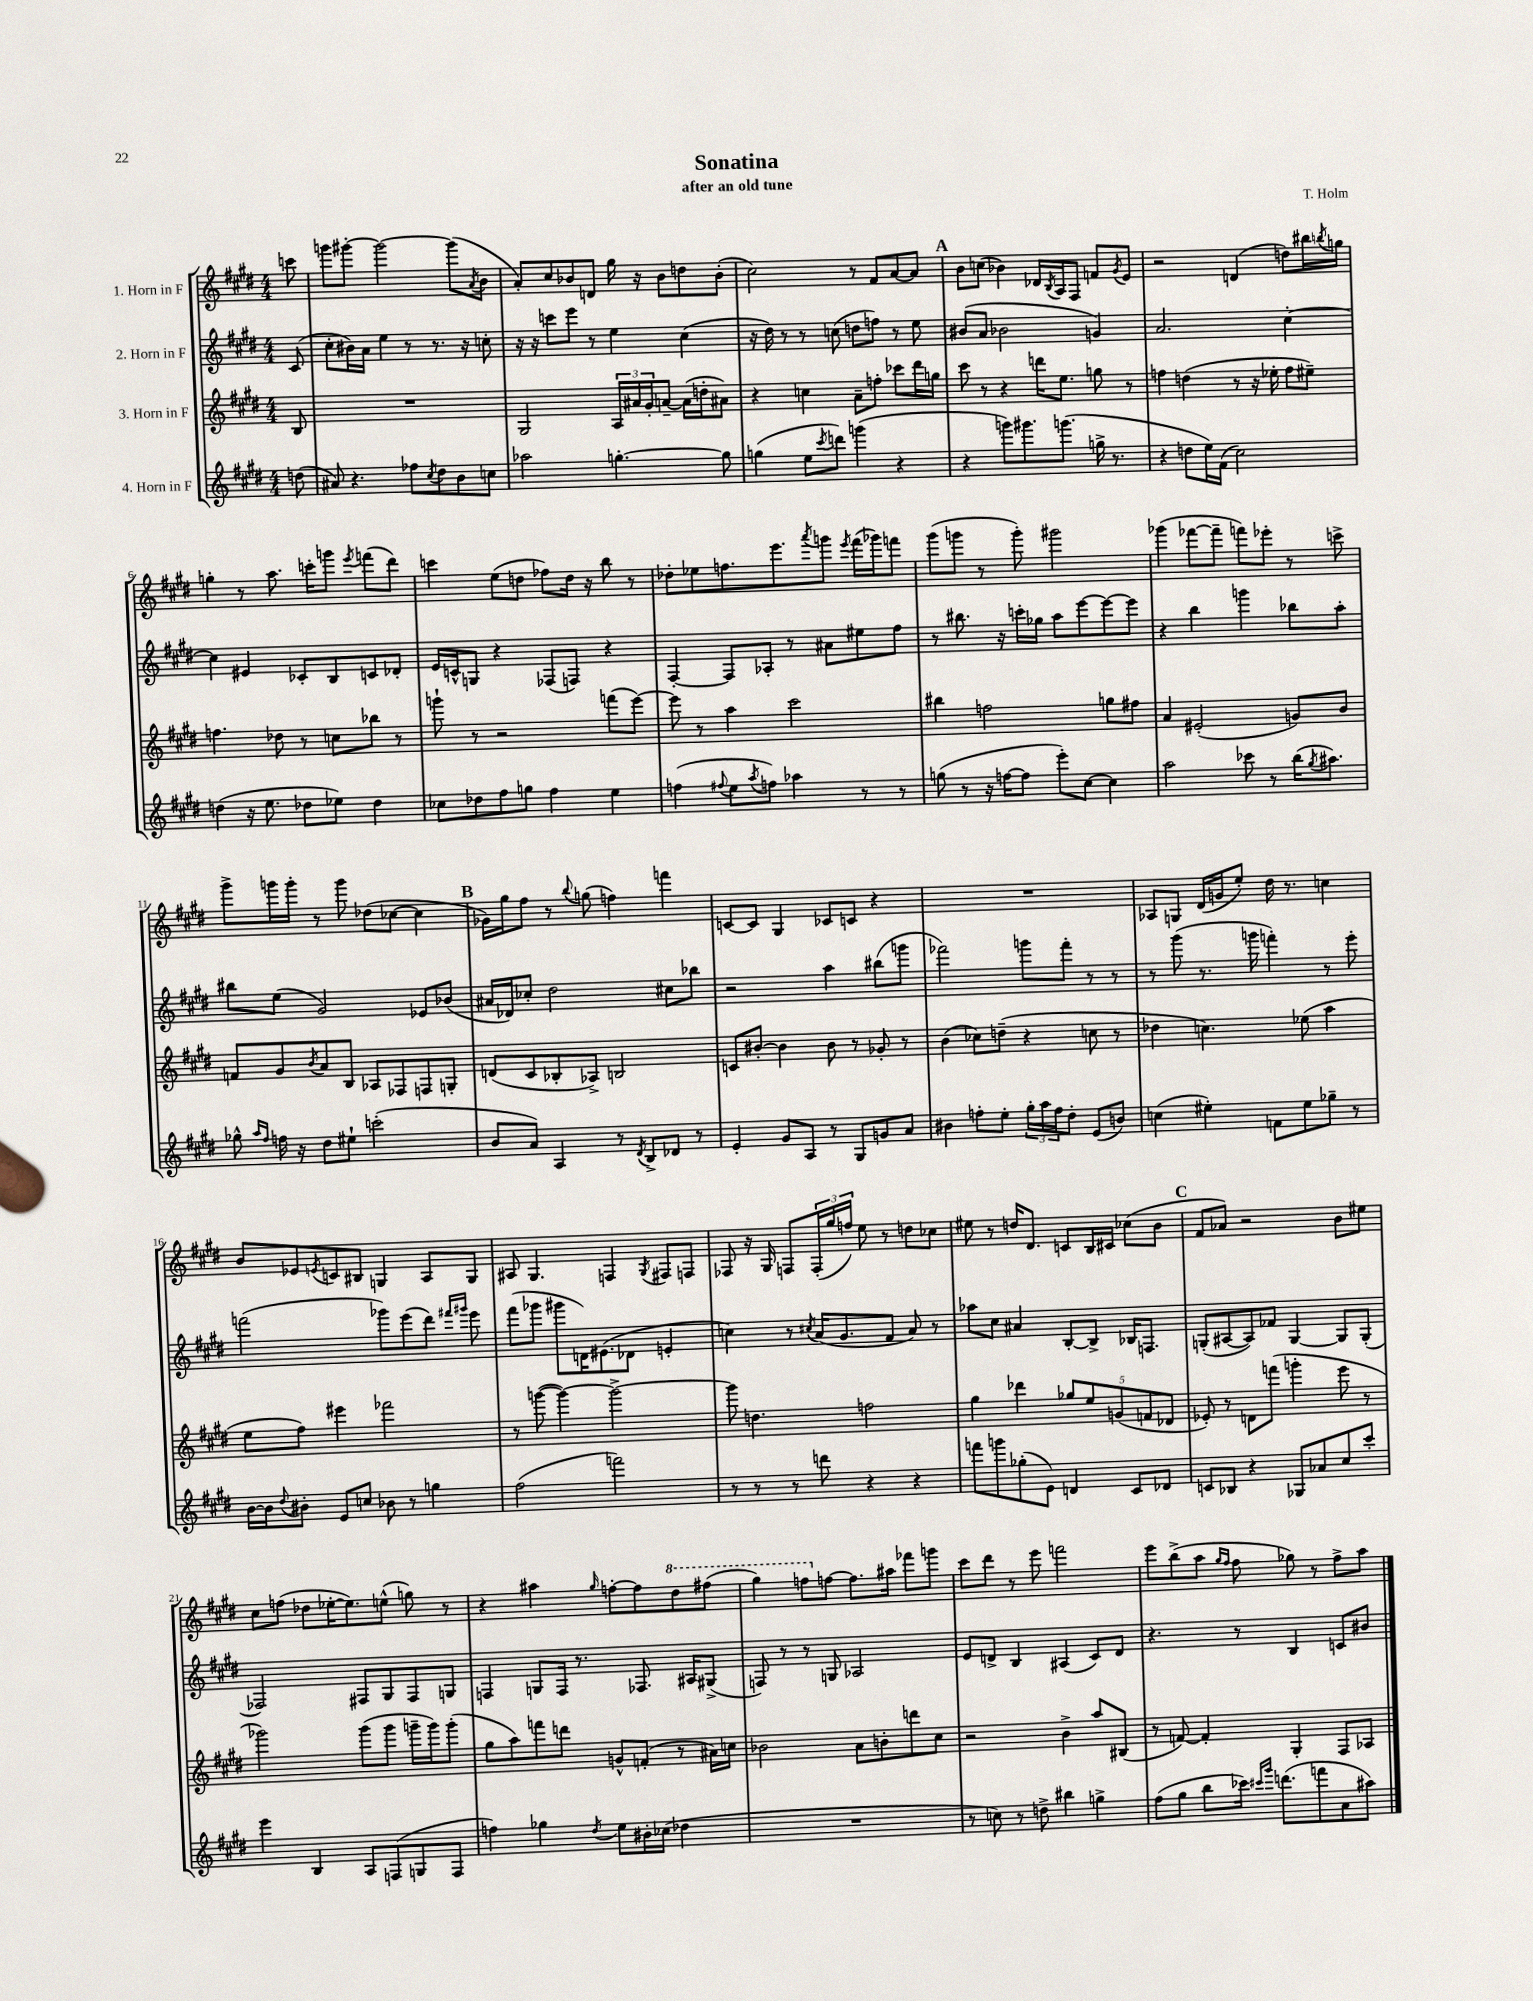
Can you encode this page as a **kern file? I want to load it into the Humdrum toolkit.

**kern	**kern	**kern	**kern
*staff4	*staff3	*staff2	*staff1
*clefG2	*clefG2	*clefG2	*clefG2
*k[f#c#g#d#]	*k[f#c#g#d#]	*k[f#c#g#d#]	*k[f#c#g#d#]
*M4/4	*M4/4	*M4/4	*M4/4
(8dd\	8B/	(8c#/	8ccc\
=	=	=	=
8a#/)	1r	8cc#'\L	8ggg\L
4.r	.	16b#\L)	[8ggg#'\J
.	.	16a\JJ	.
.	.	4ee\	2ggg#\_
8ff-\L	.	8r	.
8qcc#/	.	.	.
8dd#\	.	8.r	.
8b\	.	.	(8ggg#\]L
.	.	16r	.
.	.	.	8qa/
8cc\J	.	8cc'\	8b\J
=	=	=	=
2aa-\	2G#/	16r	8a'/L)
.	.	16r	.
.	.	8ccc\L	8cc#/
.	.	8eee\J	8b-/
.	.	8r	8d/J
[4.gg'\	24A/LL	4ee\	16gg#\
.	24a#/	.	.
.	.	.	16r
.	24g#'/J	.	.
.	[8a~/J	.	8b-\L
.	(16a\]LL	(4cc#\	8dd\
.	16dd'\J	.	.
8gg\]	8a#\J)	.	(8b-'\J
=	=	=	=
(4gg\	4r	16r	2cc#\)
.	.	16dd#\)	.
.	.	8r	.
8ee\L	4cc\	8r	.
8qccc#/	.	.	.
8ddd\J)	.	(8cc\	.
(4ggg\	8a~\L	8dd\L	8r
.	8ff'\J	8ff\J)	8f#/L
4r	8ccc-\L	8r	[8a/
.	16ddd#\L	8ee\	8a/]J
.	16gg\JJ	.	.
=	=	=	=
4r	8ccc#\	(8b#/L	8b\L
.	8r	8a/J	(8cc\J
8ggg\L)	4r	2b-\	4b-\)
8.ggg#\	.	.	.
.	16ddd\LK	.	16d-/LL
.	.	.	8qB/
(8.ggg\J	8.ee\J	.	16A/J
.	.	.	8F#/J
16gg^\	8gg\	4g/)	8f/L
8.r	.	.	.
.	.	.	8qg#/
.	8r	.	8e/J
=	=	=	=
4r	4ff\	2.a/	2r
8dd\L	(4dd\	.	.
16ee\L)	.	.	.
(16f#\JJ	.	.	.
2cc#\)	8r	.	(4d/
.	16r	.	.
.	16ee-'\	.	.
.	8ff\L	[4cc#'\	8dd\L)
.	8ee#~\J)	.	16bb#\L
.	.	.	8qbb/
.	.	.	16gg\JJ
=	=	=	=
(4dd\	4.ff\	4cc#\]	4gg'\
16r	.	4e#/	8r
8.ee\	.	.	.
.	8dd-\	.	8.aa\
8dd-\L	8r	8c-'/L	.
.	.	.	16ccc'\LK
8ee-\J)	8cc\L	8B/	8ggg\J
.	.	.	8qeee/
4dd-\	8bb-\J	8c/	(8fff\L
.	8r	8d-'/J	8ddd#\J)
=	=	=	=
8cc-\L	8ggg`\	16e/LL	4ccc\
.	.	16c^^/J	.
8dd-\	8r	8G/J	.
8ff#\	2r	4r	(8ee\L
8gg\J	.	.	8dd\J
4ff#\	.	(8F-/L	8ff-\L)
.	.	8F/J)	16dd\Jk
.	.	.	16r
4ee\	(8fff\L	4r	8bb\
.	[8eee\J)	.	8r
=	=	=	=
(4ff\	8eee\]	[4F#'/	8dd-'\L
.	8r	.	8ee-\
8qqff#/	.	.	.
8ee\L	4aa\	8F#/]L	8.ff\
8qaa/	.	.	.
8ff\J)	.	8A-'/J	.
.	.	.	8.eee\
4aa-\	2ccc#\	8r	.
.	.	.	8qaaa/
.	.	8a#\L	8ggg\J
.	.	.	8qeee/
8r	.	8ee#\	(16fff#\LL
.	.	.	16ggg-\J)
8r	.	8ff#\J	8fff\J
=	=	=	=
(8gg\	4bb#\	8r	(8ggg#\L
8r	.	8.bb#\	8ggg\J
16r	2ff\	.	8r
[16ff\LK	.	16r	.
8ff\]J	.	16ccc'\LL	8ggg'\)
.	.	16gg-\JJ	.
8eee'\L)	.	8aa\L	2ggg#\
[8cc#\J	.	[8eee\	.
4cc#\]	8gg\L	8eee\_	.
.	8ff#\J	8eee\]J	.
=	=	=	=
2aa\	4a/	4r	(4ggg-\
.	(2e#'/	4bb\	[8fff-\L
.	.	.	8fff-~\]J
8ccc-\	.	4ggg\	8fff\L)
8r	.	.	8eee-'\J
(16bb\LK	8g/L)	8bb-\L	8r
8qgg#/	.	.	.
8.aa#\J)	.	.	.
.	8b/J	8aa'\J	8ccc^\
=	=	=	=
8gg-^^\	8f/L	8bb#\L	8ggg#^\L
16qqaa/LL	.	.	.
16qqff#/JJ	.	.	.
16ff\	8g#/	(8ee\J	16ggg\L
16r	.	.	16ggg'\JJ
.	8qb/	.	.
8dd#\L	8a/	2g#/)	8r
8ee#`\J	8B/J	.	8ggg\
(2ccc'\	8A-/L	.	(8dd-\L
.	8F-/	.	[8cc-\J
.	8F/	8e-/L	4cc-\]
.	8G'/J	(8b-/J	.
=	=	=	=
8b/L	(8d/L	16a#/LL	16g-\LL)
.	.	16d-/J)	16gg#\J
8a/J)	8c#/	8cc-'/J	8ff#\J
4A/	8B-'/	2dd#\	8r
.	.	.	8qqbb/
.	8A-^/J)	.	(8gg\
8r	2B/	.	4ff\)
8qd#/	.	.	.
8B^/L	.	.	.
8d-/J	.	8cc#\L	4fff\
8r	.	8bb-\J	.
=	=	=	=
4e'/	8c/L	2r	[8c/L
.	[8b#'/J	.	8c/]J
8g#/L	4b#\]	.	4G#/
8A/J	.	.	.
8r	8b#\	4aa\	8c-/L
8G#/L	8r	.	8c/J
8g/	8g-'/	(8bb#\L	4r
8a/J	8r	8ggg\J	.
=	=	=	=
4b#\	(4b\	2fff-\)	1r
8ff'\L	8cc-\L)	.	.
8ee'\J	(8dd~\J	.	.
24gg#'\LL	4r	8ggg\L	.
24aa\	.	.	.
24ff\J	.	.	.
8dd#'\J	.	8fff-'\J	.
(8e/L	8cc\	8r	.
8b/J)	8r	8r	.
=	=	=	=
(4cc\	4dd-\	8r	8A-/L
.	.	(8ggg#\	8G/J
4ee#'\)	4.cc\)	8.r	(16d#/LL
.	.	.	16g/J
.	.	.	8ee'/J)
.	.	16ggg\	.
8f\L	.	4fff'\)	16dd#\
.	.	.	8.r
8ee#\	(8ee-\	.	.
8gg-~\J	4aa\	8r	4cc\
8r	.	8eee'\	.
=	=	=	=
[16b\LL	8ee\L	(2fff\	8b/L
16b\]J	.	.	.
8qqdd#/	.	.	.
8b#'\J	8ff#\J)	.	8e-/
.	.	.	8qe/
8e/L	4eee#\	.	8c/
8cc/J	.	.	8B#/J
8b-\	2fff-\	8ggg-\L)	4G/
8r	.	(8eee\	.
4gg\	.	8ddd#\J)	8A/L
.	.	16qqfff#/LL	.
.	.	16qqggg#/JJ	.
.	.	8eee\	8G/J
=	=	=	=
(2ff#\	8r	(8fff#\L	8A#/
.	([8ggg\	8ggg-\J	4.G#/
.	4ggg\_)	8ggg#\L	.
.	.	16d\K)	.
.	.	(8.e#\	.
2fff\)	2ggg^\_	.	4F/
.	.	8d-\J	.
.	.	.	8qG#/
.	.	4e'/	8F#/L
.	.	.	8F/J
=	=	=	=
8r	8ggg\]	4cc\)	8F-/
8r	4.dd\	.	16r
.	.	.	16G#/
8r	.	8r	8F/L
.	.	8qcc#/	.
8ddd\	.	(16a/LK	(24F'/L
.	.	.	24gg#/
.	.	8.g#/	.
.	.	.	24ff/JJ)
4r	2ff\	.	8ee\
.	.	8f#/J	8r
4r	.	8a/)	8dd\L
.	.	8r	8cc-\J
=	=	=	=
8fff\L	4gg#\	8aa-\L	8ee#\
8ggg\	.	8cc#\J	8r
(8gg-'\	4ddd-\	4a#/	16dd/LK
.	.	.	8.d#/J
8e\J)	.	.	.
4d/	10gg-/L	[8B'/L	8c/L
.	10ee/	.	.
.	.	8B^/]J	16B/L
.	.	.	16c#/JJ
.	(10g/	.	.
8c#/L	.	16B-/LK	(8cc-\L
.	10f/	.	.
.	.	8.F/J	.
8d-/J	.	.	8b\J
.	10d-/J	.	.
=	=	=	=
8c/L	8e-'/)	(8G'/L	8f#/L
8B-/J	8r	[8A#/	8a-/J)
4r	8d\L	8A#/])	2r
.	(8fff\J	8f-/J	.
8G-/L	4ggg'\	[4G/	.
8a-/	.	.	.
8cc#/	8eee\	8G/]L	8b\L
8ccc#'/J	8r	(8G'/J	8ee#\J
=	=	=	=
4eee\	2ggg-\)	2F-/)	8cc#\L
.	.	.	(8ff\J
4B/	.	.	8dd-\L
.	.	.	[16ee-'\K
.	.	.	8.ee-\])
8A/L	(8ggg-\L	8F#/L	.
(8F/	8ggg-\J	8G#/	(8ee^^\J
8G/	16ggg~\LL	8F#/	8gg\)
.	16ggg\J)	.	.
8F/J	(8ggg'\J	8G/J	8r
=	=	=	=
4ff\)	8gg#\L	4F/	4r
.	8aa\)	.	.
4gg-\	8fff\	8G/L	4aa#\
.	8ddd\J	16F/Jk	.
.	.	8.r	.
8qdd#/	.	.	16qqgg#/
8ee\L	8g^^/L	.	[8ff'\L
16b#'\L	(8f'/J	8.F-/	8ff\]
(16cc-\JJ	.	.	.
4dd-\	8r	.	8ddd#\
.	.	16A#/LK	.
.	16a#\LL)	(8G#^/J	(8fff#\J
.	16cc\JJ	.	.
=	=	=	=
1r	2b-\	8F/)	4ggg#\)
.	.	8r	.
.	.	8r	8fff\L
.	.	8G/	[8ff\J
.	8a\L	2A-/	8.ff\]L
.	8b'\	.	.
.	.	.	16aa#\Jk
.	8ddd\	.	8fff-\L
.	8cc#\J	.	8ggg\J
=	=	=	=
8r	2r	8e/L	8ccc#\L
8cc\)	.	8d^/J	8ddd#\J
8r	.	4B/	8r
8dd^\	.	.	8eee\
4bb#\	4b^\	(4A#/	2fff\
4gg^\	8aa/L	8c#/L)	.
.	(8B#/J	8d/J	.
=	=	=	=
(8ff#\L	8r	4.r	8eee\L
8gg#\J	[8f/)	.	(8bb^\
8bb\L	4f'/]	.	8aa\J
.	.	.	16qqgg#/LL
.	.	.	16qqff#/JJ
16ccc-\Jk)	.	8r	8ff#\
16qqccc#/LL	.	.	.
16qqggg#/JJ	.	.	.
(8.ddd\L	.	.	.
.	4G#'/	4B/	8gg-\)
8fff\	.	.	8r
8a\	8F#/L	8c/L	8ff#^\L
8aa#\J)	8A-/J	8b#/J	8aa\J
==	==	==	==
*-	*-	*-	*-
